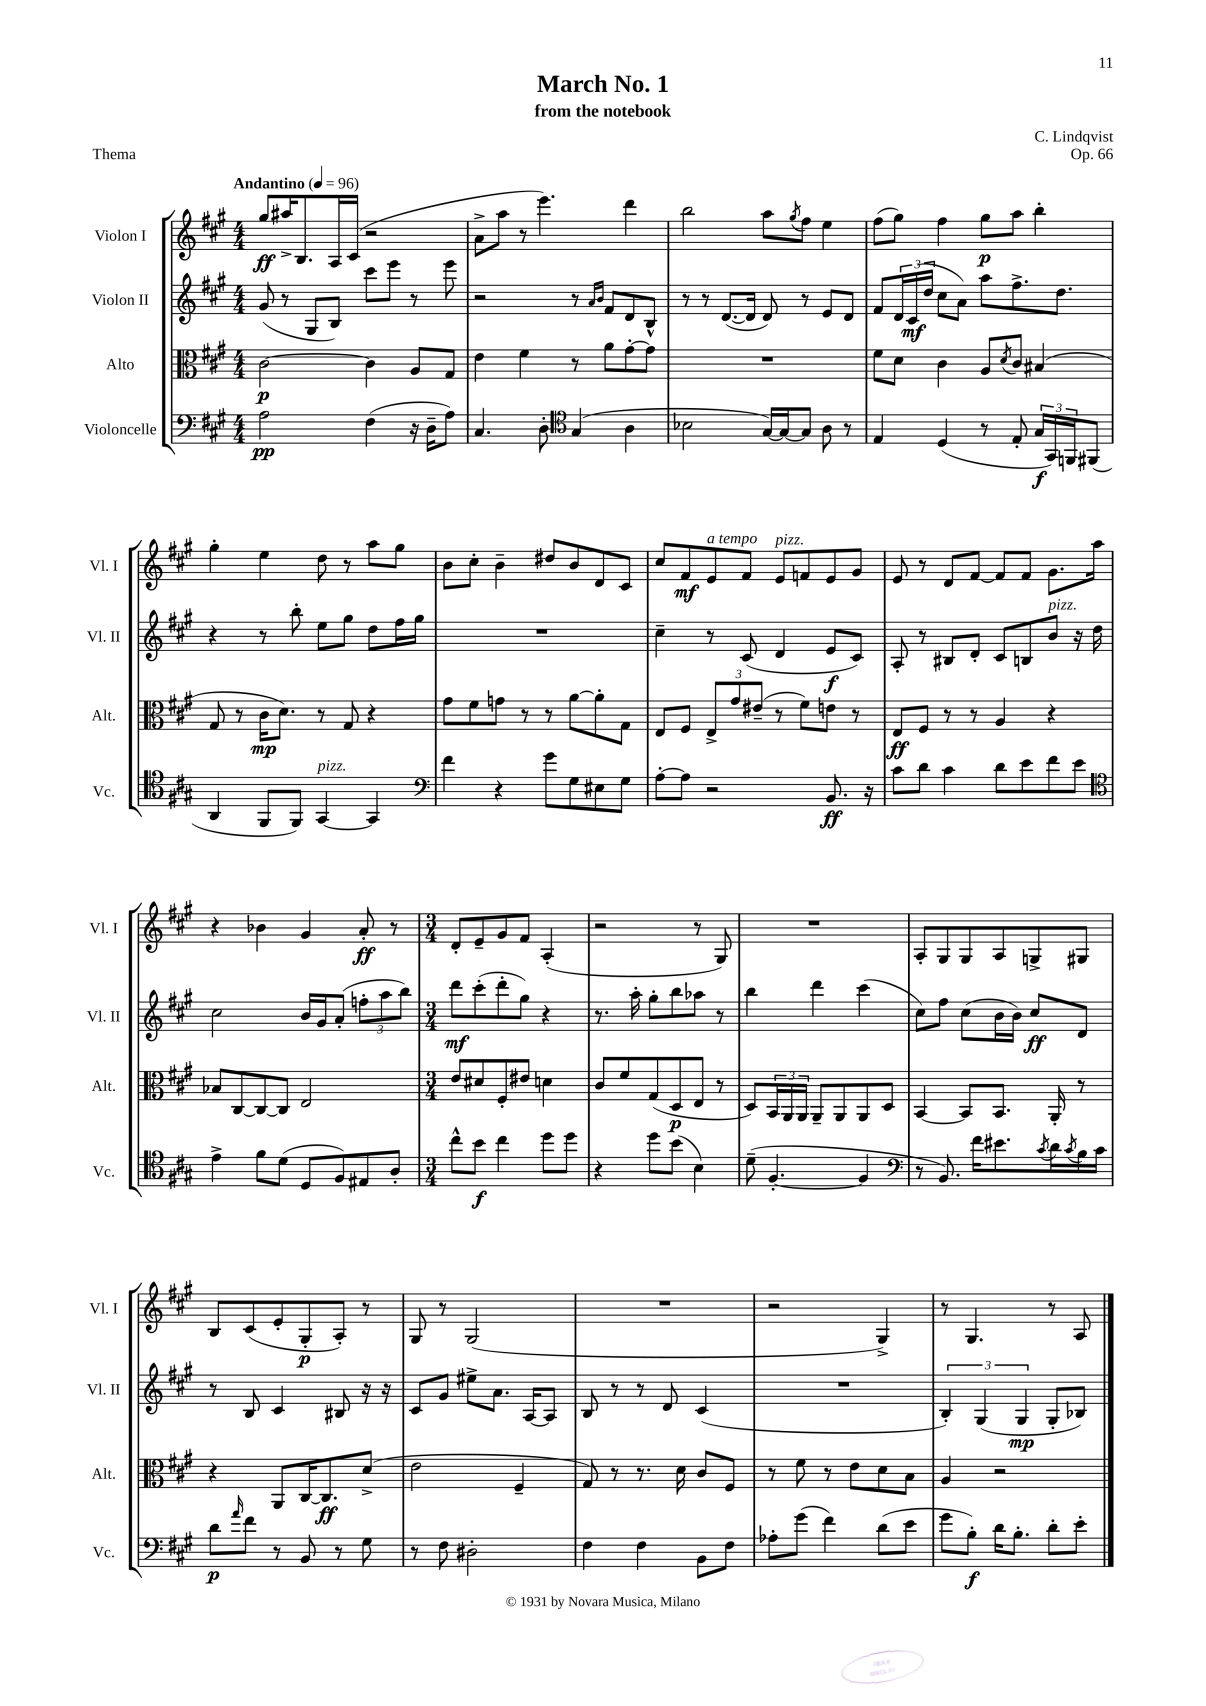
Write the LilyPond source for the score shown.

\header { title = "March No. 1" composer = "C. Lindqvist" subtitle = "from the notebook" opus = "Op. 66" piece = "Thema" }
<<
\new StaffGroup <<
\new Staff = "s0" \with { instrumentName = "Violon I" shortInstrumentName = "Vl. I" } {
    \clef treble \key a \major \numericTimeSignature \time 4/4 \tempo "Andantino" 4 = 96
    gis''8\ff ais''16-> b8. a16 cis'16( r2 |
    a'8-> a''8 r8 e'''4.) d'''4 |
    b''2 a''8 \acciaccatura { gis''8 } fis''8 e''4 |
    fis''8( gis''8) fis''4 gis''8\p a''8 b''4-. |
    gis''4-. e''4 d''8 r8 a''8 gis''8 |
    b'8 cis''8-. b'4-- dis''8 b'8 d'8 cis'8 |
    cis''8 fis'8\mf e'8^\markup { \italic "a tempo" } fis'8 e'8^\markup { \italic "pizz." } f'8 e'8 gis'8 |
    e'8 r8 d'8 fis'8~ fis'8 fis'8 gis'8. a''16 |
    r4 bes'4 gis'4 a'8-.\ff r8 |
    \numericTimeSignature \time 3/4 d'8-. e'8-- gis'8 fis'8 a4-.( |
    r2 r8 gis8) |
    R2. |
    a8-. gis8 gis8 a8 g8-> gis8 |
    b8 cis'8( e'8-. gis8-.\p a8-.) r8 |
    gis8 r8 gis2( |
    R2. |
    r2 gis4->) |
    r8 gis4. r8 a8 \bar "|." |
}
\new Staff = "s1" \with { instrumentName = "Violon II" shortInstrumentName = "Vl. II" } {
    \clef treble \key a \major \numericTimeSignature \time 4/4
    gis'8( r8 gis8 b8) cis'''8 e'''8 r8 e'''8 |
    r2 r8 \grace { a'16 b'16 } fis'8 d'8 b8-^ |
    r8 r8 d'8.~( d'16 d'8) r8 e'8 d'8 |
    fis'8 \tuplet 3/2 { d'16 cis'16\mf( d''16 } cis''8 a'8) a''8 fis''8.-> d''8. |
    r4 r8 b''8-. e''8 gis''8 d''8 fis''16 gis''16 |
    R1 |
    cis''4-- r8 cis'8( d'4 e'8\f cis'8) |
    a8-. r8 bis8 d'8-. cis'8 b8 b'8^\markup { \italic "pizz." } r16 d''16 |
    cis''2 b'16 gis'16 a'8-.( \tuplet 3/2 { f''8-. a''8 b''8) } |
    \numericTimeSignature \time 3/4 d'''8\mf cis'''8-.( d'''8-. gis''8) r4 |
    r8. a''16-. gis''8-. b''8 aes''8 r8 |
    b''4 d'''4 cis'''4( |
    cis''8) fis''8 cis''8( b'16 b'16) cis''8\ff d'8 |
    r8 b8 cis'4 bis8 r16 r16 |
    cis'8 gis'8 eis''8-> a'8. a16~ a8 |
    b8 r8 r8 d'8 cis'4( |
    R2. |
    \tuplet 3/2 { b4-.) gis4( gis4\mp } gis8-. bes8) \bar "|." |
}
\new Staff = "s2" \with { instrumentName = "Alto" shortInstrumentName = "Alt." } {
    \clef alto \key a \major \numericTimeSignature \time 4/4
    cis'2~\p cis'4 a8 gis8 |
    e'4 fis'4 r8 a'8 gis'8~-. gis'8 |
    R1 |
    fis'8 d'8 cis'4 a8 \acciaccatura { d'8 } cis'8 bis4( |
    gis8 r8 cis'16\mp d'8.) r8 gis8 r4 |
    gis'8 fis'8 g'8 r8 r8 a'8~ a'8-. gis8 |
    e8 fis8 \tuplet 3/2 { e8-> gis'8 eis'8--( } r8 fis'8) e'8 r8 |
    e8\ff fis8 r8 r8 a4 r4 |
    bes8 cis8~ cis8~ cis8 e2 |
    \numericTimeSignature \time 3/4 e'8 dis'8 fis8-. eis'8 d'4 |
    cis'8 fis'8 gis8( d8\p e8 r8 |
    d8) \tuplet 3/2 { b,16 a,16 a,16 } a,8-- a,8 a,8 d8 |
    b,4~ b,8 b,8. a,16-. r8 |
    r4 a,8 cis16~ cis8.\ff d'8->( |
    e'2 fis4-- |
    gis8) r8 r8. d'16 cis'8 fis8 |
    r8 fis'8 r8 e'8 d'8 b8 |
    a4 r2 \bar "|." |
}
\new Staff = "s3" \with { instrumentName = "Violoncelle" shortInstrumentName = "Vc." } {
    \clef bass \key a \major \numericTimeSignature \time 4/4
    a2\pp fis4( r16 d16-- a8) |
    cis4. d8-. \clef tenor gis4( a4 |
    bes2 gis16~) gis16~ gis8 a8 r8 |
    e4 d4( r8 e8-. \tuplet 3/2 { gis16\f gis,16) f,16 } fis,8( |
    a,4 fis,8 fis,8) gis,4~^\markup { \italic "pizz." } gis,4 |
    \clef bass fis'4 r4 gis'8 gis8 eis8 gis8 |
    a8~-. a8 r2 b,8.\ff r16 |
    cis'8 d'8 cis'4 d'8 e'8 fis'8 e'8 |
    \clef tenor e'4-> fis'8 d'8( d8 fis8) eis8 a8-. |
    \numericTimeSignature \time 3/4 cis''8-^ b'8\f cis''4 d''8 d''8 |
    r4 d''8 b'8( b4) |
    d'8--( fis4.~-. fis4 |
    \clef bass r8 b,8.) fis'16 eis'8. \acciaccatura { cis'8 } d'16 \acciaccatura { cis'8 } b16 cis'16 |
    d'8\p \grace { a'16 } fis'8 r8 b,8 r8 gis8 |
    r8 fis8 dis2-. |
    fis4 fis4 b,8 fis8 |
    aes8-. gis'8( fis'4) d'8( e'8 |
    gis'8 b8-.\f) d'16 b8.-. d'8-. e'8-. \bar "|." |
}
>>
>>
\layout { \context { \Score \remove "Bar_number_engraver" } }
